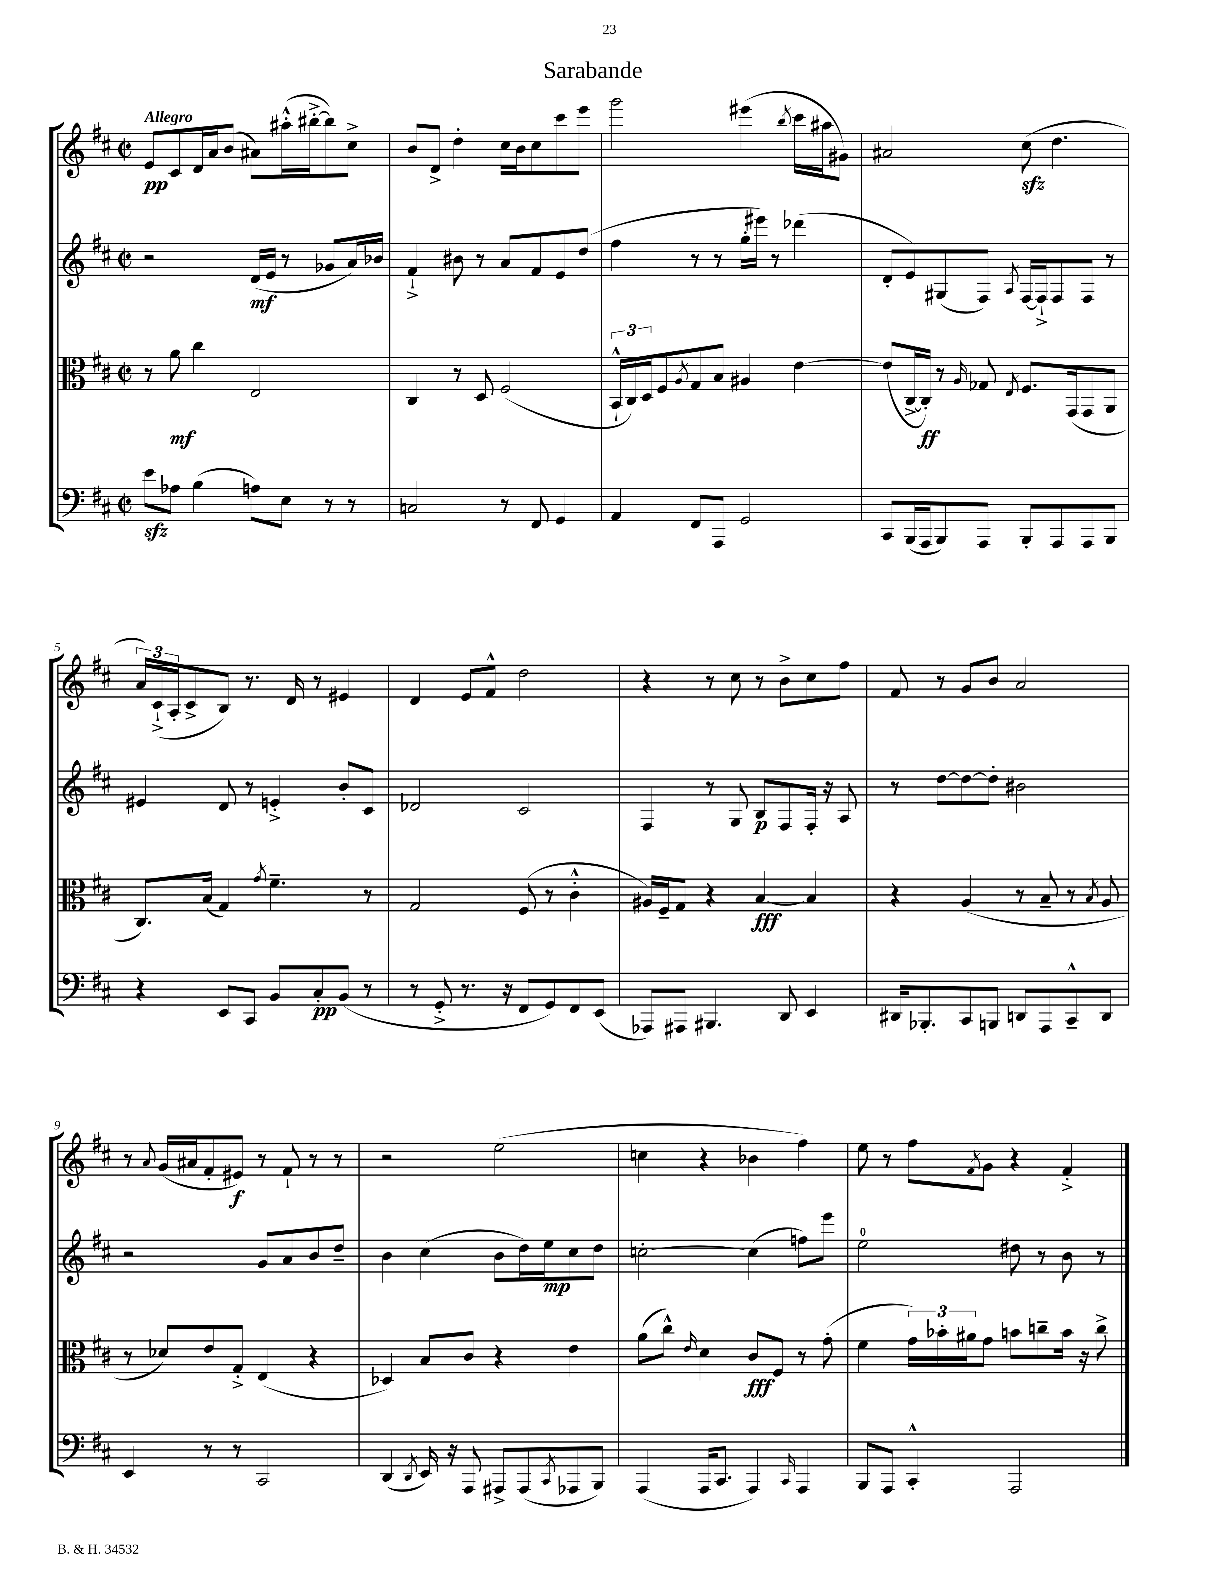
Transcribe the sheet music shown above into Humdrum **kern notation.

**kern	**dynam	**kern	**dynam	**kern	**dynam	**kern	**dynam
*part4	*part4	*part3	*part3	*part2	*part2	*part1	*part1
*staff4	*staff4	*staff3	*staff3	*staff2	*staff2	*staff1	*staff1
*clefF4	*	*clefC3	*	*clefG2	*	*clefG2	*
*k[f#c#]	*	*k[f#c#]	*	*k[f#c#]	*	*k[f#c#]	*
*M2/2	*	*M2/2	*	*M2/2	*	*M2/2	*
*met(c|)	*	*met(c|)	*	*met(c|)	*	*met(c|)	*
=1	=1	=1	=1	=1	=1	=1	=1
!	!	!	!	!	!	!LO:TX:a:B:t=Allegro	!
8ezz\L	.	8r	.	2r	.	8e/L	pp
8A-X\J	.	8a\	mf	.	.	8c#/	.
(4B\	.	4cc#\	.	.	.	16d/L	.
.	.	.	.	.	.	16a/J	.
.	.	.	.	.	.	(8b/J	.
8An\L)	.	2E/	.	(16d/LL	mf	8a#X\L)	.
.	.	.	.	16e/JJ	.	.	.
8E\J	.	.	.	8r	.	(16aa#X'^^\L	.
.	.	.	.	.	.	[16bb#X'^\J	.
8r	.	.	.	8g-X/L	.	8bb#\])	.
8r	.	.	.	16a/L)	.	8cc#^\J	.
.	.	.	.	16b-X/JJ	.	.	.
=2	=2	=2	=2	=2	=2	=2	=2
2Cn/	.	4C#/	.	4f#`^/	.	8b/L	.
.	.	.	.	.	.	8d^/J	.
.	.	8r	.	8b#X\	.	4dd'\	.
.	.	8D/	.	8r	.	.	.
8r	.	(2F#/	.	8a/L	.	16cc#\LL	.
.	.	.	.	.	.	16b\J	.
8FF#/	.	.	.	8f#/	.	8cc#\	.
4GG/	.	.	.	8e/	.	8ccc#\	.
.	.	.	.	(8dd/J	.	8eee\J	.
=3	=3	=3	=3	=3	=3	=3	=3
4AA/	.	24BB`^^/LL	.	4ff#\	.	2ggg\	.
.	.	24C#/)	.	.	.	.	.
.	.	24D/J	.	.	.	.	.
.	.	8F#/	.	.	.	.	.
.	.	8qA/	.	.	.	.	.
8FF#/L	.	8G/	.	8r	.	.	.
8AAA/J	.	8B/J	.	8r	.	.	.
2GG/	.	4A#X/	.	16gg'\LL	.	(4eee#X\	.
.	.	.	.	16eee#X\JJ)	.	.	.
.	.	.	.	8r	.	.	.
.	.	.	.	.	.	8qbb/	.
.	.	[4e\	.	(4ddd-X\	.	16ccc#\LL	.
.	.	.	.	.	.	16aa#X\J	.
.	.	.	.	.	.	8g#X\J)	.
=4	=4	=4	=4	=4	=4	=4	=4
8CC#/L	.	(8e/L]	.	8d'/L	.	2a#X/	.
(16BBB/L	.	[16C#^/L	.	8e/)	.	.	.
16AAA/J	.	16C#'/JJ])	ff	.	.	.	.
8BBB/)	.	8r	.	(8G#X/	.	.	.
.	.	16qqA/	.	.	.	.	.
8AAA/J	.	8G-X/	.	8F#/J)	.	.	.
.	.	8qE/	.	8qA/	.	.	.
8BBB'/L	.	8.F#/L	.	[16F#/LL	.	(8cc#zz\	.
.	.	.	.	16F#`^/J]	.	.	.
8AAA/	.	.	.	8F#/	.	4.dd\	.
.	.	(16GG/k	.	.	.	.	.
8AAA/	.	8GG/	.	8F#/J	.	.	.
8BBB/J	.	8AA/J	.	8r	.	.	.
!!LO:LB:g=z
=5	=5	=5	=5	=5	=5	=5	=5
4r	.	8.C#/L)	.	4e#X/	.	24a/LL)	.
.	.	.	.	.	.	(24c#`^/	.
.	.	.	.	.	.	24A'/J	.
.	.	.	.	.	.	8c#^/	.
.	.	(16B/Jk	.	.	.	.	.
8EE/L	.	4G/)	.	8d/	.	8B/J)	.
8CC#/J	.	.	.	8r	.	8.r	.
.	.	8qg/	.	.	.	.	.
8BB/L	.	4.f#~\	.	4en'^/	.	.	.
.	.	.	.	.	.	16d/	.
8C#'/	pp	.	.	.	.	8r	.
(8BB/J	.	.	.	8b'/L	.	4e#X/	.
8r	.	8r	.	8c#/J	.	.	.
=6	=6	=6	=6	=6	=6	=6	=6
8r	.	2G/	.	2d-X/	.	4d/	.
8GG'^/	.	.	.	.	.	.	.
8.r	.	.	.	.	.	8e/L	.
.	.	.	.	.	.	8f#^^/J	.
16r	.	.	.	.	.	.	.
8FF#/L	.	(8F#/	.	2c#/	.	2dd\	.
8GG/)	.	8r	.	.	.	.	.
8FF#/	.	4c#'^^\	.	.	.	.	.
(8EE/J	.	.	.	.	.	.	.
=7	=7	=7	=7	=7	=7	=7	=7
8AAA-X/L)	.	16A#X/LL)	.	4F#/	.	4r	.
.	.	16F#~/J	.	.	.	.	.
8AAA#X/J	.	8G/J	.	.	.	.	.
4.BBB#X/	.	4r	.	8r	.	8r	.
.	.	.	.	8G/	.	8cc#\	.
.	.	[4B/	fff	8B/L	p	8r	.
8DD/	.	.	.	8F#/	.	8b^\L	.
4EE/	.	4B/]	.	16F#'/Jk	.	8cc#\	.
.	.	.	.	16r	.	.	.
.	.	.	.	8A/	.	8ff#\J	.
=8	=8	=8	=8	=8	=8	=8	=8
16DD#X/KL	.	4r	.	8r	.	8f#/	.
8.BBB-X'/	.	.	.	.	.	.	.
.	.	.	.	[8dd\L	.	8r	.
8CC#/	.	(4A/	.	8dd\_	.	8g/L	.
8BBBn/J	.	.	.	8dd'\J]	.	8b/J	.
8DDn/L	.	8r	.	2b#X\	.	2a/	.
8AAA/	.	8B~/	.	.	.	.	.
8CC#~^^/	.	8r	.	.	.	.	.
.	.	8qB/	.	.	.	.	.
8DD/J	.	8A/	.	.	.	.	.
!!LO:LB:g=z
=9	=9	=9	=9	=9	=9	=9	=9
4EE/	.	8r	.	2r	.	8r	.
.	.	.	.	.	.	8qqa/	.
.	.	8d-X/L)	.	.	.	(16g/LL	.
.	.	.	.	.	.	16a#X/J	.
8r	.	8e/	.	.	.	8f#'/	.
8r	.	8G'^/J	.	.	.	8e#X/J)	f
2CC#/	.	(4E/	.	8g/L	.	8r	.
.	.	.	.	8a/	.	8f#`/	.
.	.	4r	.	8b/	.	8r	.
.	.	.	.	8dd~/J	.	8r	.
=10	=10	=10	=10	=10	=10	=10	=10
(4DD/	.	4D-X/)	.	4b\	.	2r	.
8qDD/	.	.	.	.	.	.	.
16EE/)	.	8B/L	.	(4cc#\	.	.	.
16r	.	.	.	.	.	.	.
8AAA/	.	8c#/J	.	.	.	.	.
8AAA#X^/L	.	4r	.	8b\L	.	(2ee\	.
(8AAA#/	.	.	.	16dd\L)	.	.	.
.	.	.	.	16ee\J	mp	.	.
8qCC#/	.	.	.	.	.	.	.
8AAA-X/	.	4e\	.	8cc#\	.	.	.
8BBB/J)	.	.	.	8dd\J	.	.	.
=11	=11	=11	=11	=11	=11	=11	=11
(4AAA/	.	(8a\L	.	[2ccn'\	.	4ccn\	.
.	.	8cc#^^\J)	.	.	.	.	.
.	.	16qqe/	.	.	.	.	.
16AAA/KL	.	4d\	.	.	.	4r	.
8.CC#/J	.	.	.	.	.	.	.
4AAA/)	.	8c#/L	fff	(4cc\]	.	4b-X\	.
.	.	8F#/J	.	.	.	.	.
16qqCC#/	.	.	.	.	.	.	.
4AAA/	.	8r	.	8ffn\L)	.	4ff#\)	.
.	.	(8g'\	.	8eee\J	.	.	.
=12	=12	=12	=12	=12	=12	=12	=12
8BBB/L	.	4f#\	.	2ee\	.	8ee\	.
8AAA/J	.	.	.	.	.	8r	.
4CC#'^^/	.	24g\LL)	.	.	.	8ff#\L	.
.	.	24b-X'\	.	.	.	.	.
.	.	24a#X\J	.	.	.	.	.
.	.	.	.	.	.	8qf#/	.
.	.	8g\J	.	.	.	8g\J	.
2AAA/	.	8bn\L	.	8dd#X\	.	4r	.
.	.	8ccn~\	.	8r	.	.	.
.	.	16b\Jk	.	8b\	.	4f#'^/	.
.	.	16r	.	.	.	.	.
.	.	8cc^\	.	8r	.	.	.
==	==	==	==	==	==	==	==
*-	*-	*-	*-	*-	*-	*-	*-
